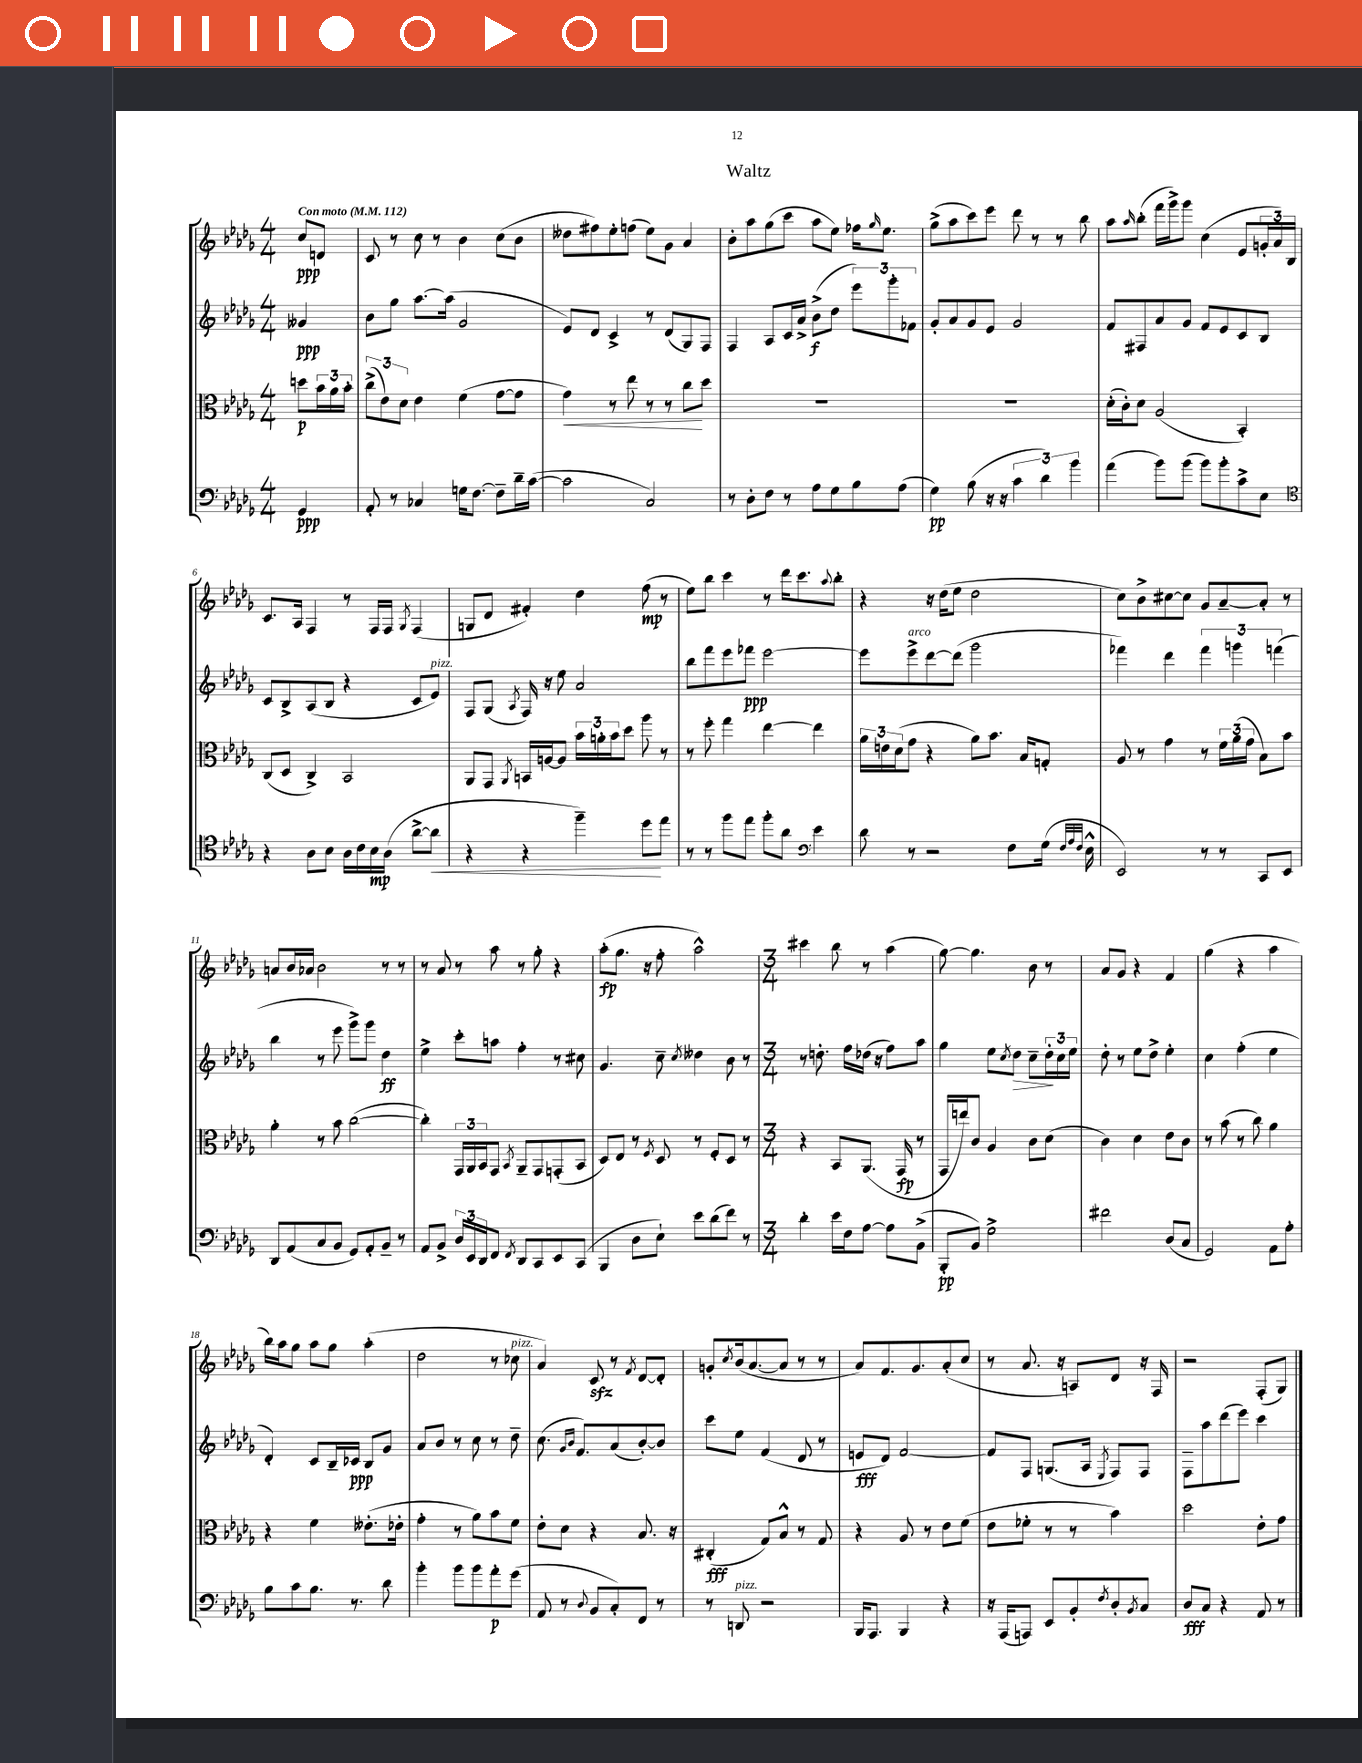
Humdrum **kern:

**kern	**kern	**kern	**kern
*staff4	*staff3	*staff2	*staff1
*clefF4	*clefC3	*clefG2	*clefG2
*k[b-e-a-d-g-]	*k[b-e-a-d-g-]	*k[b-e-a-d-g-]	*k[b-e-a-d-g-]
*M4/4	*M4/4	*M4/4	*M4/4
*MM112	*MM112	*MM112	*MM112
4GG-	8dd	4g--	8cc
.	24b-	.	8d
.	24a-	.	.
.	24b-'	.	.
=	=	=	=
8AA-'	(12cc^	8b-	8c
.	12e-)	.	.
8r	.	8gg-	8r
.	12d-	.	.
4C-	4e-	[8.aa-	8cc
.	.	.	8r
.	.	(16aa-]	.
16G	(4f	2g-	4b-
[8.F	.	.	.
8F~]	[8g-	.	(8cc
16d-~	8g-]	.	8b-
([16c	.	.	.
=	=	=	=
2c]	4g-)	8e-)	8dd--
.	.	8d-	8ff#)
.	8r	4c^	8ee-'
.	8ee-	.	(8ff
2C)	8r	8r	8ee-)
.	8r	(8d-	8g-
.	8cc	8G-)	4a-
.	8dd-	8F	.
=	=	=	=
8r	1r	4F	8b-'
8D-'	.	.	8aa-
8F	.	8A-	(8gg-
8r	.	16c	8ccc
.	.	16a-^	.
8A-	.	(8b-^	8aa-
8G-	.	8dd-	8ee-)
8B-	.	12eee-)	16ff-
.	.	.	16qqgg-
.	.	.	8.ee-
.	.	12ggg-'	.
(8A-	.	.	.
.	.	12f-	.
=	=	=	=
4G-)	1r	8g-'	(8gg-^
.	.	8a-	8aa-
(8B-	.	8g-	8ccc)
16r	.	8e-	8eee-
16r	.	.	.
6c	.	2g-	8ddd-
.	.	.	8r
6d-)	.	.	.
.	.	.	8r
6b-	.	.	.
.	.	.	8bb-
=	=	=	=
(4a-	(16d-'	8f	8aa-
.	16c')	.	.
.	.	.	16qqaa-
.	8d-	8F#	(8bb-'
8b-)	(2A-	8a-	16fff
.	.	.	16ggg-^)
(8b-	.	8g-	8ggg-
8b-)	.	8f	(4cc
8b-'	.	8e-	.
8c^	4BB-')	8c	8e-
8E-	.	8B-	24g'
.	.	.	24a-)
.	.	.	24B-
=	=	=	=
*clefC4	*	*	*
4r	(8C	8c	8.c
.	8D-	8B-^	.
.	.	.	16A-
8A-	4C^)	(8A-	4F
8B-	.	8B-	.
16A-	2BB-	4r	8r
16c	.	.	.
16B-	.	.	16F
(16A-	.	.	16F
.	.	.	8qG-
[8a-^	.	8c	(4F
8a-]	.	8e-)	.
=	=	=	=
4r	8AA-	8F	8G
.	8GG-	(8G-	8d-
.	8qAA-	8qA-	.
4r	16BB	16F)	4f#')
.	[16A	16r	.
.	8A]	8ee-	.
4ff~)	24b-	2a-	4dd-
.	24a'	.	.
.	24b-	.	.
.	8dd-	.	.
8dd-	8aa-	.	(8ff
8ee-	8r	.	8r
=	=	=	=
8r	8r	8bb-	8ee-)
8r	8ff'	8fff	8bb-
8ff	4gg-	8eee-	4ccc
8ee-	.	8fff-	.
8ff'	[4ee-	[2eee-	8r
8a-	.	.	16ddd-
.	.	.	8.ccc
*clefF4	*	*	*
4e-	4ee-]	.	.
.	.	.	8qqaa-
.	.	.	8bb-'
=	=	=	=
8d-	24a-	8eee-]	4r
.	24e	.	.
.	(24d-	.	.
8r	8g-	8eee-^	.
2r	4r	[8ddd-	16r
.	.	.	(16dd-
.	.	(8ddd-]	8ee-
.	8a-)	2ggg-	2dd-
.	8.b-	.	.
8F	.	.	.
.	16B-	.	.
(16G-	8G'	.	.
32qqF	.	.	.
32qqA-	.	.	.
32qqF	.	.	.
16E-^^	.	.	.
=	=	=	=
2EE-)	8A-	4fff-)	8cc)
.	8r	.	8b-^
.	4g-	4ddd-	[8cc#
.	.	.	8cc#]
8r	8r	6fff-	8g-
8r	24f	.	[8a-~
.	(24a-	6ggg	.
.	24g-	.	.
8CC	8B-)	.	8a-']
.	.	(6fff	.
8EE-	8b-	.	8r
=	=	=	=
8DD-	4a-'	4bb-	8a
(8AA-	.	.	16b-
.	.	.	16a-
8C	8r	8r	2b-
8BB-	8b-	8eee-	.
8GG-)	([2cc	8ggg-^)	.
8AA-'	.	8ggg-	.
8BB-~	.	4dd-	8r
8r	.	.	8r
=	=	=	=
8AA-	4cc'])	4ee-^	8r
8BB-^	.	.	8a-
24D-	24GG-	8ccc'	8r
24EE-	24AA-	.	.
24DD-	24BB-	.	.
8FF	8GG-	8aa	8aa-
8qFF	8qBB-	.	.
8DD-	8AA-~	4ff'	8r
8CC	8GG-	.	8gg-'
8EE-	(8GG'	8r	4r
(8CC	8BB-	8cc#	.
=	=	=	=
4BBB-	8D-)	4.g-	(8aa-'
.	8E-	.	8.gg-
8D-	8r	.	.
.	.	.	16r
.	8qF	.	.
8E-`)	8D-	8cc~	8ff'
.	.	8qcc	.
8e-	8r	4dd--	2aa-^^)
(8d-	8F'	.	.
8f)	8D-	8b-	.
8r	8r	8r	.
=	=	=	=
*M3/4	*M3/4	*M3/4	*M3/4
4d-'	4r	8r	4ccc#
.	.	8.dd'	.
16e-	8BB-	.	8bb-
16F	.	16ff	.
[8A-	(8.AA-	(16dd-	8r
.	.	16r	.
8A-]	.	8ff)	(4aa-
.	16GG-	.	.
(8BB-^	8r	8aa-	.
=	=	=	=
8BBB-'	16GG-	4gg-	[8gg-)
.	16ee)	.	.
8BB-)	8c	.	4.gg-]
2G-^	4A-	8ee-	.
.	.	8qcc	.
.	.	8dd-	.
.	8c	8cc~	8b-
.	(8d-	24dd-'	8r
.	.	24cc	.
.	.	24ee-	.
=	=	=	=
2f#	4c)	8dd-'	8a-
.	.	8r	8g-
.	4d-	8ee-	4r
.	.	8dd-^	.
(8D-	8e-	4ee-'	4f
8C	8c	.	.
=	=	=	=
2GG-)	8r	4cc	(4gg-
.	(8b-	.	.
.	8r	(4ff'	4r
.	8cc)	.	.
8AA-	4a-	4ee-	4aa-
8A-'	.	.	.
=	=	=	=
8B-	4r	4d-')	16bb-)
.	.	.	16aa-
8c	.	.	8gg-
8.B-	4f	8c	8aa-
.	.	16B-~	8gg-
8.r	.	16c-	.
.	(8.e--'	8B-	(4aa-'
8d-	.	8g-	.
.	16e-'	.	.
=	=	=	=
4b-'	4g-'	8a-	2dd-
.	.	8b-	.
8b-	8r	8r	.
8b-	8a-)	8cc	.
8a-'	8b-	8r	8r
(8g-	8f	8dd-~	8cc-
=	=	=	=
8AA-	8e-'	(8.cc	4a-)
8r	8d-	.	.
.	.	16qqg-	.
.	.	16qqb-	.
.	.	8.f)	.
8qqD-	.	.	.
8BB-	4r	.	8c
8C')	.	(8a-	8r
.	.	.	8qf
8FF	8.B-	[8b-')	[8d-
8r	.	8b-]	8d-']
.	16r	.	.
=	=	=	=
8r	(4C#'	8ccc	8g'
.	.	.	8qcc
8DD	.	8ee-	(16b-
.	.	.	[8.a-
2r	8G-)	(4f	.
.	8B-^^	.	8a-]
.	8r	8d-	8r
.	8G-	8r	8r
=	=	=	=
16BBB-	4r	8e	8a-)
8.AAA-	.	.	.
.	.	8d-)	8.f
4BBB-	8A-	[2f	.
.	.	.	8.g-
.	8r	.	.
4r	8e-	.	(8a-'
.	(8f	.	8cc
=	=	=	=
16r	8e-	8f]	8r
(16AAA-	.	.	.
8AAA)	8f-'	8F	8.a-
8EE-	8r	(8.G	.
.	.	.	16r
8BB-'	8r	.	8A)
.	.	16A-	.
8qF	.	8qE-	.
8D-'	4b-)	8F)	8d-
8qBB-	.	.	.
8C	.	8F	16r
.	.	.	16F
=	=	=	=
8D-	2dd-	8F~	2r
8C	.	8aa-	.
4r	.	(8ddd-	.
.	.	8eee-)	.
8AA-	8e-'	4ccc	(8F'
8r	8g-	.	8G-)
==	==	==	==
*-	*-	*-	*-
